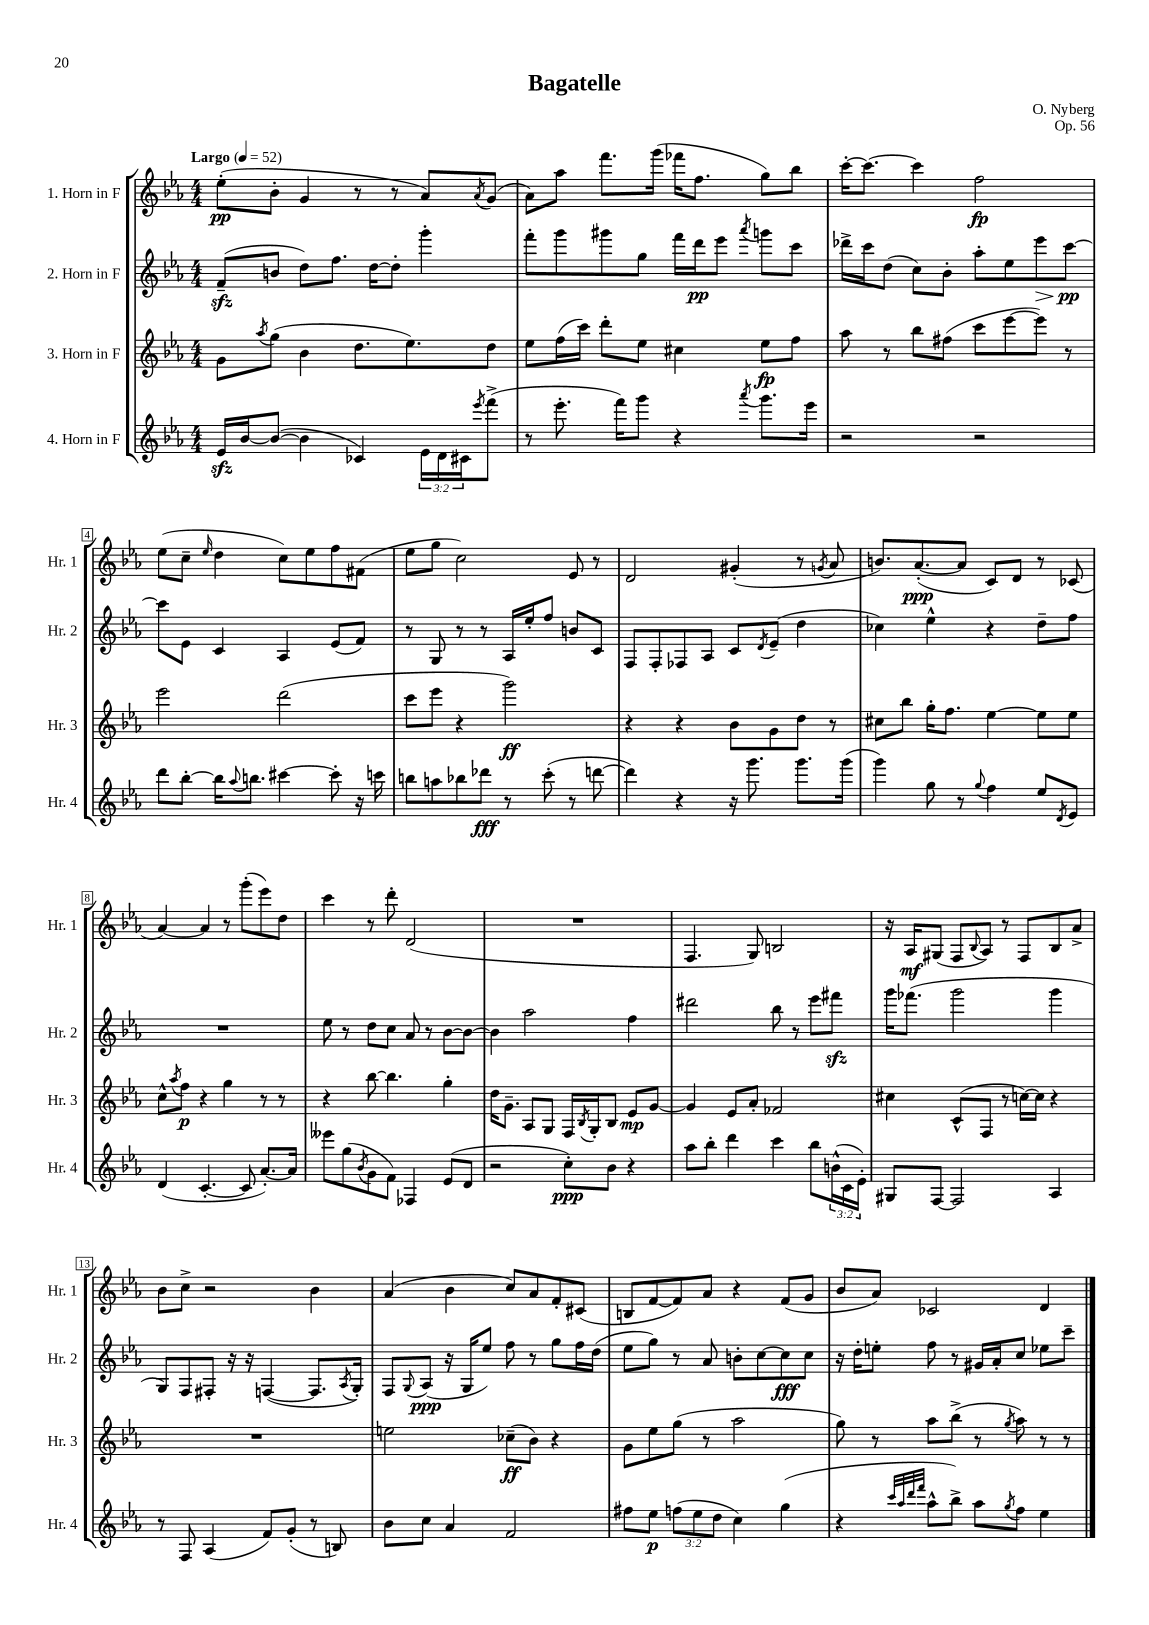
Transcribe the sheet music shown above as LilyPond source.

\header { title = "Bagatelle" composer = "O. Nyberg" opus = "Op. 56" }
<<
\new StaffGroup <<
\new Staff = "s0" \with { instrumentName = "1. Horn in F" shortInstrumentName = "Hr. 1" } {
    \clef treble \key ees \major \numericTimeSignature \time 4/4 \tempo "Largo" 4 = 52
    ees''8-.\pp( bes'8-. g'4 r8 r8 aes'8) \acciaccatura { aes'8 } g'8( |
    aes'8) aes''8 f'''8. g'''16( fes'''16 f''8. g''8) bes''8 |
    c'''16~-. c'''8.~ c'''4 f''2\fp |
    ees''8( c''8-- \grace { ees''16 } d''4 c''8) ees''8 f''8 fis'8( |
    ees''8 g''8 c''2) ees'8 r8 |
    d'2 gis'4-.( r8 \acciaccatura { g'8 } aes'8 |
    b'8.) aes'8.~-.\ppp( aes'8 c'8) d'8 r8 ces'8( |
    aes'4~) aes'4 r8 g'''8-.( ees'''8) d''8 |
    c'''4 r8 d'''8-. d'2( |
    R1 |
    f4. g8) b2 |
    r16 aes16\mf gis8( f8 \appoggiatura { bes8 } aes8) r8 f8 bes8 aes'8-> |
    bes'8 c''8-> r2 bes'4 |
    aes'4( bes'4 c''8) aes'8 f'8-. cis'8( |
    b8 f'8~ f'8) aes'8 r4 f'8( g'8 |
    bes'8 aes'8) ces'2 d'4 \bar "|." |
}
\new Staff = "s1" \with { instrumentName = "2. Horn in F" shortInstrumentName = "Hr. 2" } {
    \clef treble \key ees \major \numericTimeSignature \time 4/4
    f'8--\sfz( b'8 d''8) f''8. d''16~ d''8-. g'''4-. |
    f'''8-. g'''8 gis'''8 g''8 f'''16 d'''16\pp ees'''8 \acciaccatura { aes'''8 } g'''8 c'''8 |
    des'''16-> c'''16 d''8( c''8) bes'8-. aes''8-. ees''8 ees'''8\> c'''8~\pp\! |
    c'''8 ees'8 c'4 aes4 ees'8( f'8) |
    r8 g8 r8 r8 aes16 ees''16-. f''8 b'8 c'8 |
    f8 f8-. fes8 aes8 c'8 \acciaccatura { d'8 } ees'8--( d''4 |
    ces''4) ees''4-^ r4 d''8-- f''8 |
    R1 |
    ees''8 r8 d''8 c''8 aes'8 r8 bes'8~ bes'8~ |
    bes'4 aes''2 f''4 |
    dis'''2 bes''8 r8 ees'''8 fis'''8\sfz |
    g'''16 fes'''8.( g'''2 g'''4 |
    g8) f8 fis8-. r16 r16 f4~( f8. \acciaccatura { aes8 } g16-.) |
    f8 \appoggiatura { g8 } aes8\ppp( r16 g16 ees''8) f''8 r8 g''8 f''16 d''16( |
    ees''8 g''8) r8 aes'8 b'8-. c''8~ c''8\fff c''8 |
    r16 d''16-. e''8-. f''8 r8 gis'16 aes'16-. c''8 ees''8 c'''8-- \bar "|." |
}
\new Staff = "s2" \with { instrumentName = "3. Horn in F" shortInstrumentName = "Hr. 3" } {
    \clef treble \key ees \major \numericTimeSignature \time 4/4
    g'8 \acciaccatura { aes''8 } g''8( bes'4 d''8. ees''8.) d''8 |
    ees''8 f''16( c'''16) d'''8-. ees''8 cis''4 ees''8\fp f''8 |
    aes''8 r8 bes''8 fis''8( c'''8 ees'''8~ ees'''8) r8 |
    ees'''2 d'''2( |
    c'''8 ees'''8 r4 g'''2\ff) |
    r4 r4 bes'8 g'8 d''8 r8 |
    cis''8 bes''8 g''16-. f''8. ees''4~ ees''8 ees''8 |
    c''8-^ \acciaccatura { aes''8 } f''8\p r4 g''4 r8 r8 |
    r4 bes''8~ bes''4. g''4-. |
    d''16 g'8.-- aes8 g8 f16 \acciaccatura { bes8 } g16-. bes8 ees'8\mp g'8~ |
    g'4 ees'8 aes'8-. fes'2 |
    cis''4 c'8-^( f8 r8 c''16~) c''16 r4 |
    R1 |
    e''2 ces''8--\ff( bes'8) r4 |
    g'8 ees''8 g''8( r8 aes''2 |
    g''8) r8 aes''8 bes''8->( r8 \acciaccatura { g''8 } aes''8) r8 r8 \bar "|." |
}
\new Staff = "s3" \with { instrumentName = "4. Horn in F" shortInstrumentName = "Hr. 4" } {
    \clef treble \key ees \major \numericTimeSignature \time 4/4 \override Staff.TupletNumber.text = #tuplet-number::calc-fraction-text
    ees'16\sfz bes'16~ bes'8~( bes'4 ces'4) \tuplet 3/2 { ees'16 d'16 cis'16 } \acciaccatura { ees'''8 } f'''8->( |
    r8 ees'''8.-. f'''16) g'''8 r4 \acciaccatura { aes'''8 } g'''8. ees'''16 |
    r2 r2 |
    d'''8 bes''8~-. bes''16 \appoggiatura { aes''8 } b''8. cis'''4~ cis'''8-. r16 c'''16 |
    b''8 a''8 bes''8 des'''8\fff r8 c'''8-.( r8 d'''8~ |
    d'''4) r4 r16 g'''8. g'''8. g'''16( |
    g'''4) g''8 r8 \appoggiatura { g''8 } f''4 ees''8 \acciaccatura { d'8 } ees'8 |
    d'4( c'4.~-. c'8 aes'8.~-.) aes'16 |
    eeses'''8 g''8( \acciaccatura { bes'8 } g'8 f'8) fes4 ees'8( d'8 |
    r2 c''8-.\ppp) bes'8 r4 |
    aes''8 bes''8-. d'''4 c'''4 bes''8 \tuplet 3/2 { b'16-^( c'16 ees'16-.) } |
    gis8 f8~ f2 aes4 |
    r8 f8 aes4( f'8) g'8-.( r8 b8) |
    bes'8 c''8 aes'4 f'2 |
    fis''8 ees''8\p \tuplet 3/2 { f''8( ees''8 d''8 } c''4) g''4( |
    r4 \grace { c'''32 aes''32 d'''32 f'''32 } aes''8-^ bes''8->) aes''8 \acciaccatura { g''8 } f''8 ees''4 \bar "|." |
}
>>
>>
\layout { \context { \Score \override BarNumber.stencil = #(make-stencil-boxer 0.1 0.3 ly:text-interface::print) } }
